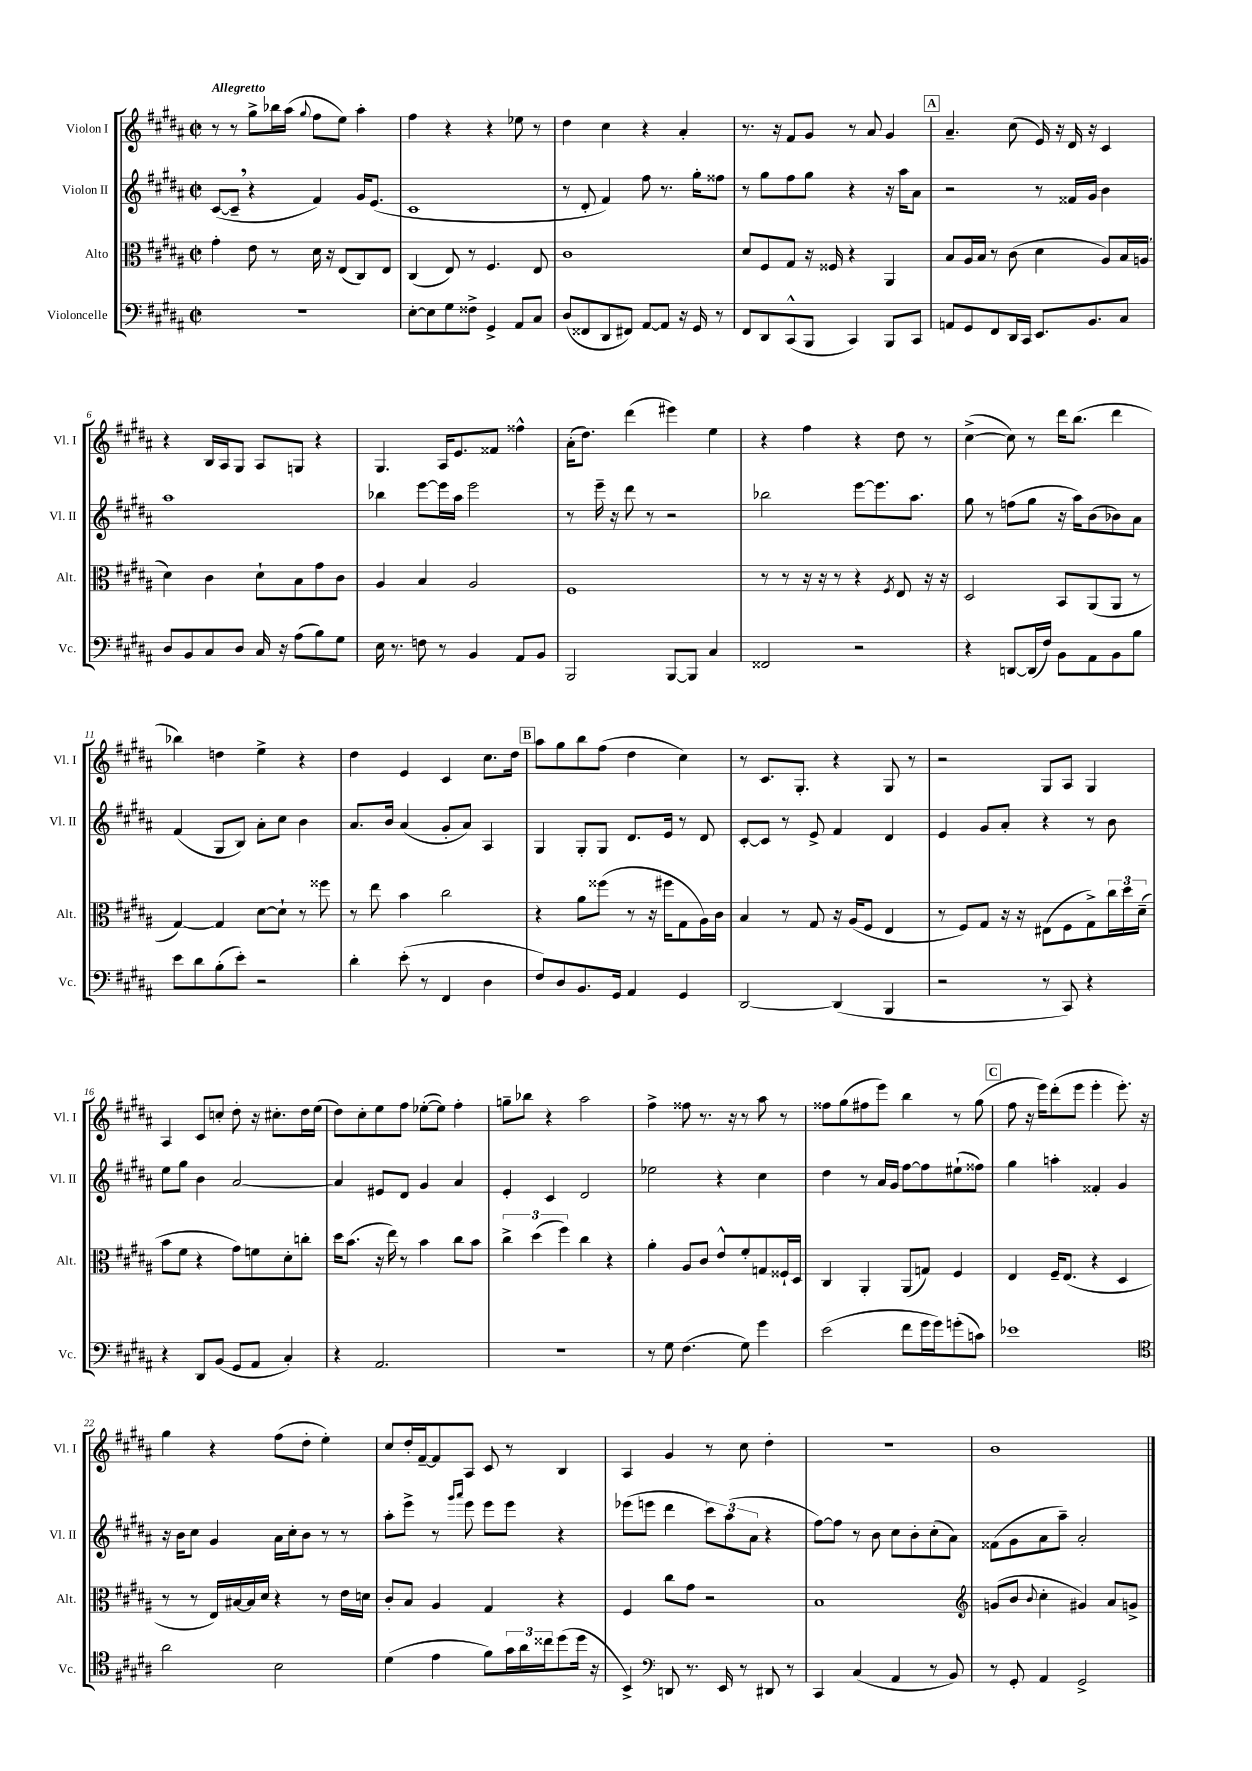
<<
\new StaffGroup <<
\new Staff = "s0" \with { instrumentName = "Violon I" shortInstrumentName = "Vl. I" } {
    \clef treble \key b \major \defaultTimeSignature \time 2/2 \tempo "Allegretto"
    r8 r8 gis''8-> bes''16 ais''16( \appoggiatura { gis''8 } fis''8 e''8) ais''4-. |
    fis''4 r4 r4 ees''8 r8 |
    dis''4 cis''4 r4 ais'4-. |
    r8. r16 fis'8 gis'8 r8 ais'8 gis'4 |
    \mark \markup { \box "A" } ais'4.-- cis''8( e'16) r16 dis'16 r16 cis'4 |
    r4 b16 ais16 gis8 ais8 g8 r4 |
    gis4. ais16 e'8. fisis'8 fisis''4-^ |
    ais'16-.( dis''8.) dis'''4( eis'''4) e''4 |
    r4 fis''4 r4 dis''8 r8 |
    cis''4~->( cis''8) r8 dis'''16 b''8.( dis'''4 |
    bes''4) d''4 e''4-> r4 |
    dis''4 e'4 cis'4 cis''8. dis''16 |
    \mark \markup { \box "B" } ais''8 gis''8 b''8 fis''8( dis''4 cis''4) |
    r8 cis'8. gis8.-. r4 gis8 r8 |
    r2 gis8 ais8 gis4 |
    ais4 cis'8 c''8-. dis''8-. r16 cis''8.-. dis''16 e''16( |
    dis''8) cis''8-. e''8 fis''8 ees''8~-.( ees''8) fis''4-. |
    g''8-- bes''8 r4 ais''2 |
    fis''4-> fisis''8 r8. r16 r8 ais''8 r8 |
    fisis''8 gis''8( fis''8 e'''8) b''4 r8 gis''8( |
    \mark \markup { \box "C" } fis''8 r16 e'''16) dis'''8-.( e'''8 e'''4-. e'''8.-.) r16 |
    gis''4 r4 fis''8( dis''8-. e''4-.) |
    cis''8 dis''16-. fis'16~-- fis'8 ais8 cis'8 r8 b4 |
    ais4 gis'4 r8 cis''8 dis''4-. |
    R1 |
    b'1 \bar "|." |
}
\new Staff = "s1" \with { instrumentName = "Violon II" shortInstrumentName = "Vl. II" } {
    \clef treble \key b \major \defaultTimeSignature \time 2/2
    cis'8~( cis'8-- \breathe r4 fis'4) gis'16 e'8.( |
    cis'1 |
    r8 dis'8-. fis'4) fis''8 r8. gis''16-. fisis''8 |
    r8 gis''8 fis''8 gis''8 r4 r16 ais''16 ais'8 |
    \mark \markup { \box "A" } r2 r8 fisis'16 gis'16 b'4 |
    ais''1 |
    bes''4 e'''8~ e'''16 ais''16 e'''2 |
    r8 e'''16-- r16 dis'''8 r8 r2 |
    bes''2 e'''8~ e'''8. ais''8. |
    gis''8 r8 f''8( gis''8 r16 ais''16) b'8( bes'8) ais'8 |
    fis'4( gis8 b8) ais'8-. cis''8 b'4 |
    ais'8. b'16 ais'4( gis'8-. ais'8) ais4 |
    \mark \markup { \box "B" } gis4 gis8-. gis8 dis'8. e'16 r8 dis'8 |
    cis'8~-. cis'8 r8 e'8-> fis'4 dis'4 |
    e'4 gis'8 ais'8-. r4 r8 b'8 |
    e''8 gis''8 b'4 ais'2~ |
    ais'4 eis'8 dis'8 gis'4 ais'4 |
    e'4-. cis'4 dis'2 |
    ees''2 r4 cis''4 |
    dis''4 r8 ais'16 gis'16 fis''8~ fis''8 eis''8-!( fisis''8) |
    \mark \markup { \box "C" } gis''4 a''4-. fisis'4-. gis'4 |
    r16 b'16 cis''8 gis'4 ais'16 cis''16-. b'8 r8 r8 |
    ais''8-. e'''8-> r8 \grace { gis'''16 ais'''16 } e'''8 e'''8 e'''8 r4 |
    ees'''8( e'''8 dis'''4 \tuplet 3/2 { cis'''8) ais''8( ais'8 } r4 |
    fis''8~) fis''8 r8 b'8 cis''8 b'8-. cis''8-.( ais'8) |
    fisis'8( gis'8 ais'8 ais''8--) ais'2-. \bar "|." |
}
\new Staff = "s2" \with { instrumentName = "Alto" shortInstrumentName = "Alt." } {
    \clef alto \key b \major \defaultTimeSignature \time 2/2
    gis'4-. e'8 r8 dis'16 r16 e8( cis8) e8 |
    cis4( e8) r8 fis4. e8 |
    cis'1 |
    dis'8 fis8 gis8 r16 fisis16 r4 ais,4 |
    \mark \markup { \box "A" } b8 ais16 b16 r8 cis'8( dis'4 ais8) b16 a16( |
    dis'4) cis'4 dis'8-! b8 gis'8 cis'8 |
    ais4 b4 ais2 |
    fis1 |
    r8 r8 r16 r16 r8 r4 \acciaccatura { fis8 } e8 r16 r16 |
    dis2 b,8 ais,8( ais,8 r8 |
    gis4~) gis4 dis'8~ dis'8-! r8 fisis''8 |
    r8 e''8 b'4 cis''2 |
    \mark \markup { \box "B" } r4 ais'8 fisis''8( r8 r16 fis''16 gis8 ais16) cis'16 |
    b4 r8 gis8 r16 ais16( fis8 e4 |
    r8 fis8) gis8 r16 r16 eis8( fis8 gis8->) \tuplet 3/2 { cis''16 dis''16 dis'16--( } |
    b'8 fis'8 r4 gis'8) f'8 dis'8-. c''8-. |
    dis''16 b'8.( r16 e''16) r8 b'4 cis''8 b'8 |
    \tuplet 3/2 { cis''4-> dis''4( fis''4) } cis''4 r4 |
    ais'4-. ais8 cis'8 e'8-^ fis'8-. g8 fisis16-! dis16 |
    cis4 ais,4-. ais,8( g8) fis4 |
    \mark \markup { \box "C" } e4 fis16-- e8.( r4 dis4 |
    r8 r8 e16) bis16~ bis16 dis'16 r4 r8 e'16 d'16 |
    cis'8-. b8 ais4 gis4 r4 |
    fis4 cis''8 gis'8 r2 |
    b1 |
    \clef treble g'8( b'8 \appoggiatura { b'8 } cis''4-. gis'4) ais'8 g'8-> \bar "|." |
}
\new Staff = "s3" \with { instrumentName = "Violoncelle" shortInstrumentName = "Vc." } {
    \clef bass \key b \major \defaultTimeSignature \time 2/2
    r1 |
    e8~-. e8 gis8 fisis8-> gis,4-> ais,8 cis8 |
    dis8( fisis,8 dis,8 fis,8) ais,8~ ais,8 r16 gis,16 r8 |
    fis,8 dis,8 cis,8-^( b,,8 cis,4) b,,8 cis,8 |
    \mark \markup { \box "A" } a,8 gis,8 fis,8 dis,16 cis,16 e,8. b,8. cis8 |
    dis8 b,8 cis8 dis8 cis16 r16 ais8( b8) gis8 |
    e16 r8. f8 r8 b,4 ais,8 b,8 |
    b,,2 b,,8~ b,,8 cis4 |
    fisis,2 r2 |
    r4 d,8~ d,16( fis16) b,8 ais,8 b,8 b8 |
    e'8 dis'8 b8-.( e'8-.) r2 |
    dis'4-. e'8-.( r8 fis,4 dis4 |
    \mark \markup { \box "B" } fis8) dis8 b,8. gis,16 ais,4 gis,4 |
    dis,2~ dis,4( b,,4 |
    r2 r8 cis,8) r4 |
    r4 dis,8 b,8( gis,8 ais,8 cis4-.) |
    r4 ais,2. |
    R1 |
    r8 gis8 fis4.( gis8) gis'4 |
    e'2( fis'8 gis'16 gis'16) g'8-.( c'8) |
    \mark \markup { \box "C" } ees'1 |
    \clef tenor ais'2 b2 |
    dis'4( e'4 fis'8) \tuplet 3/2 { gis'16 ais'16 cisis''16 } dis''8( dis''16 r16 |
    b,4->) \clef bass d,8 r8. e,16 r8 dis,8 r8 |
    cis,4 cis4( ais,4 r8 b,8) |
    r8 gis,8-. ais,4 gis,2-> \bar "|." |
}
>>
>>
